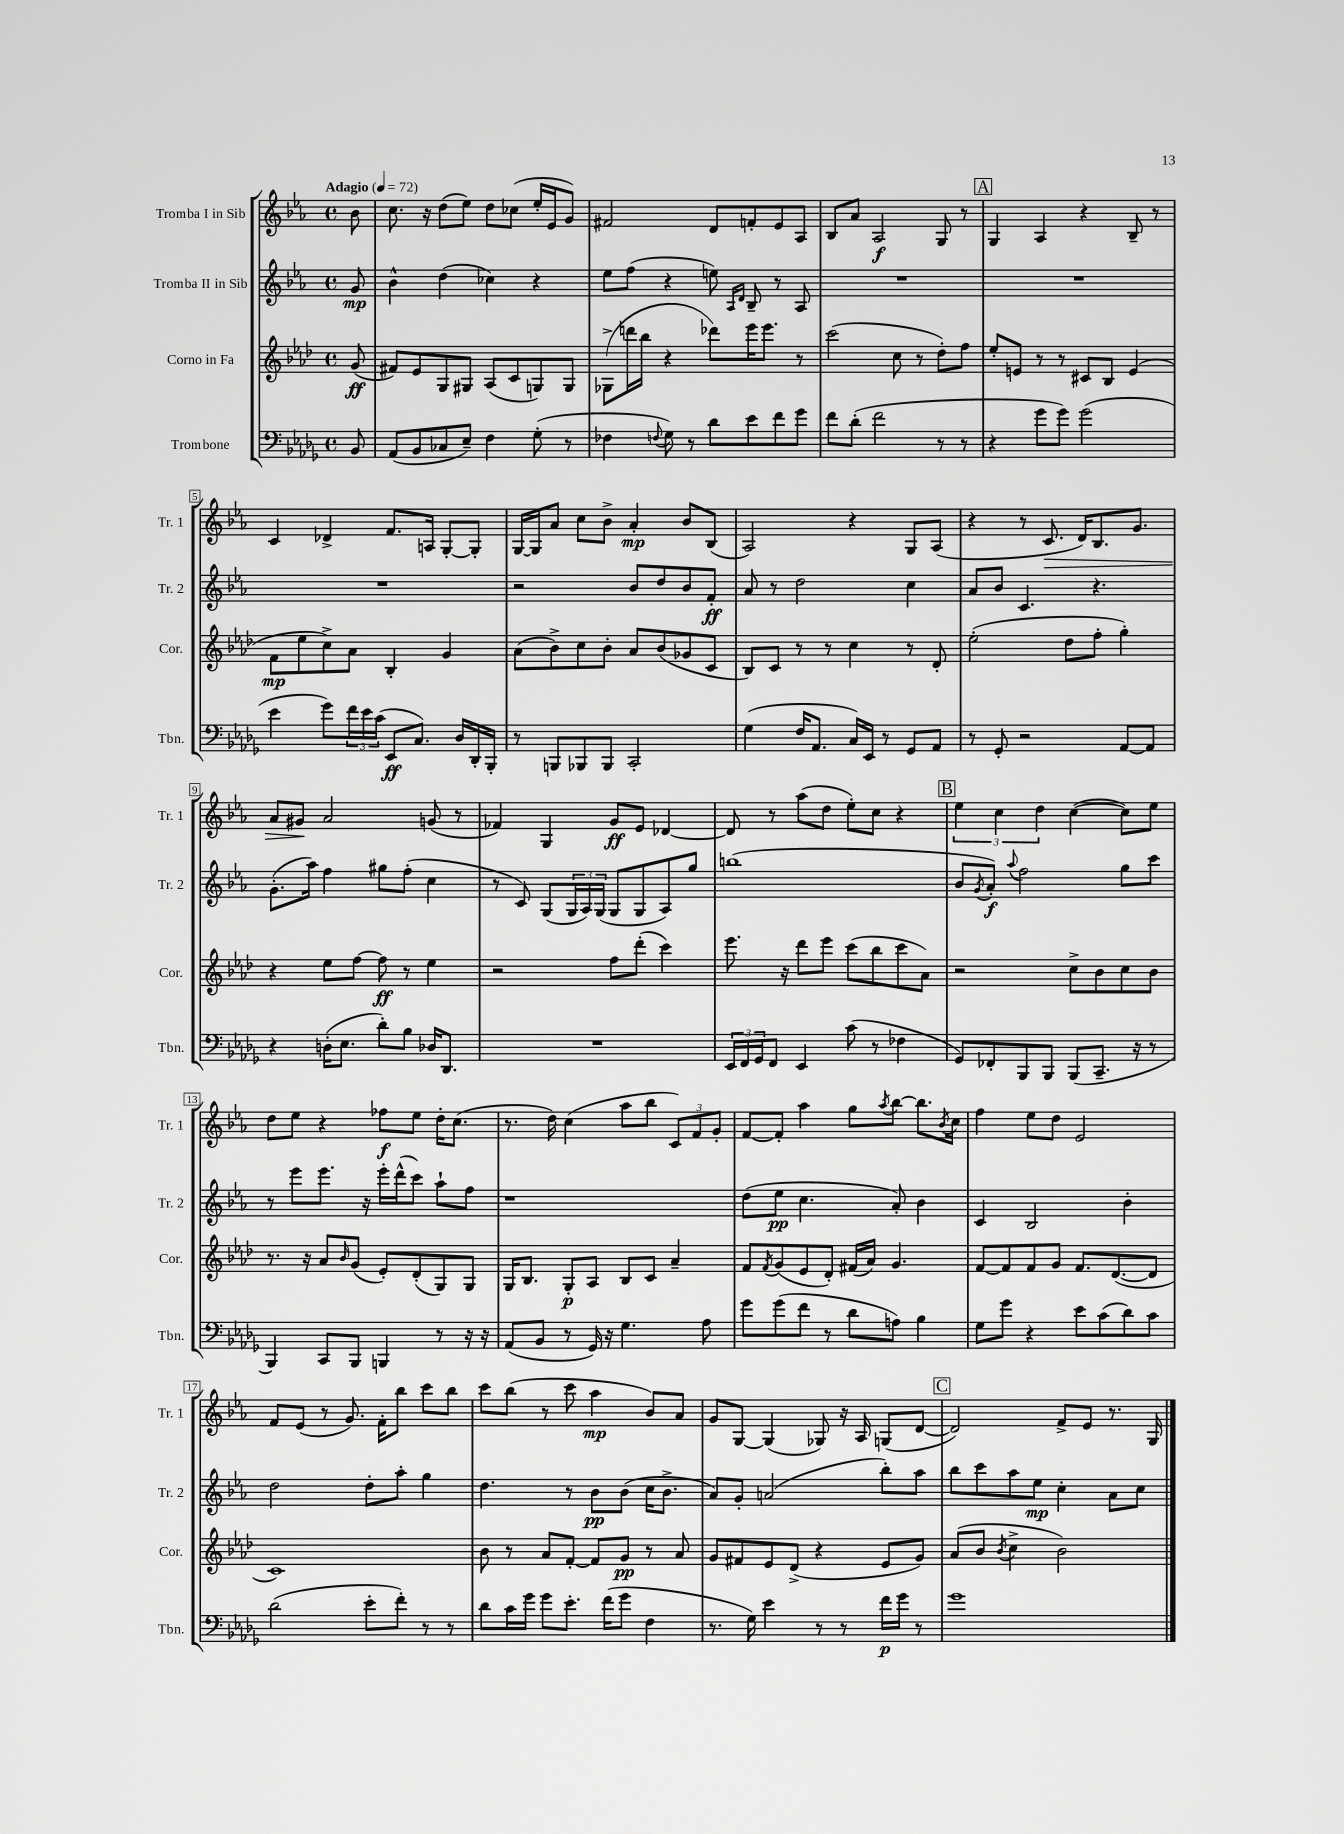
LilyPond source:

<<
\new StaffGroup <<
\new Staff = "s0" \with { instrumentName = "Tromba I in Sib" shortInstrumentName = "Tr. 1" } {
    \clef treble \key ees \major \defaultTimeSignature \time 4/4 \partial 8 \tempo "Adagio" 4 = 72
    bes'8 |
    c''8. r16 d''8( ees''8) d''8 ces''8( ees''16-. ees'16 g'8) |
    fis'2 d'8 f'8-. ees'8 aes8 |
    bes8 aes'8 aes2\f g8 r8 |
    \mark \markup { \box "A" } g4 aes4 r4 bes8-- r8 |
    c'4 des'4-> f'8. a16 g8~-. g8-. |
    g16~ g16 aes'8 c''8 bes'8-> aes'4-.\mp bes'8 bes8( |
    aes2) r4 g8 aes8( |
    r4 r8 c'8.\> d'16) bes8. g'8. |
    aes'8 gis'8\! aes'2 g'8( r8 |
    fes'4) g4 g'8\ff ees'8 des'4~ |
    des'8 r8 aes''8( d''8 ees''8-.) c''8 r4 |
    \mark \markup { \box "B" } \tuplet 3/2 { ees''4 c''4 d''4 } c''4~( c''8) ees''8 |
    d''8 ees''8 r4 fes''8\f ees''8 d''16-. c''8.( |
    r8. d''16) c''4( aes''8 bes''8 \tuplet 3/2 { c'8) f'8 g'8-. } |
    f'8~ f'8-. aes''4 g''8 \acciaccatura { aes''8 } bes''8~ bes''8. \acciaccatura { bes'8 } c''16 |
    f''4 ees''8 d''8 ees'2 |
    f'8 ees'8( r8 g'8.) f'16-. bes''8 c'''8 bes''8 |
    c'''8 bes''8( r8 c'''8 aes''4\mp bes'8) aes'8 |
    g'8 g8~ g4( ges8) r16 aes16 g8( d'8~ |
    \mark \markup { \box "C" } d'2) f'8-> ees'8 r8. g16 \bar "|." |
}
\new Staff = "s1" \with { instrumentName = "Tromba II in Sib" shortInstrumentName = "Tr. 2" } {
    \clef treble \key ees \major \defaultTimeSignature \time 4/4 \partial 8
    g'8\mp |
    bes'4-^ d''4( ces''4) r4 |
    ees''8 f''8( r4 e''8) \grace { aes16 d'16 } bes8-- r8 aes8 |
    R1 |
    \mark \markup { \box "A" } R1 |
    R1 |
    r2 bes'8 d''8 bes'8 f'8-.\ff |
    aes'8 r8 d''2 c''4 |
    aes'8 bes'8 c'4. r4. |
    g'8.-.( aes''16) f''4 gis''8 f''8-.( c''4 |
    r8 c'8) g8( \tuplet 3/2 { g16 aes16) g16( } g8 g8 aes8) g''8 |
    b''1( |
    \mark \markup { \box "B" } bes'8 \acciaccatura { g'8 } aes'8-.\f) \appoggiatura { aes''8 } f''2 g''8 c'''8 |
    r8 ees'''8 ees'''8. r16 ees'''16-. d'''16-^( c'''8) aes''8-! f''8 |
    r1 |
    d''8( ees''8\pp c''4. aes'8-.) bes'4 |
    c'4 bes2 bes'4-. |
    d''2 d''8-. aes''8-. g''4 |
    d''4. r8 bes'8\pp bes'8( c''16 bes'8.-> |
    aes'8) g'8-. a'2( bes''8-.) aes''8 |
    \mark \markup { \box "C" } bes''8 c'''8 aes''8 ees''8\mp c''4-. aes'8 c''8 \bar "|." |
}
\new Staff = "s2" \with { instrumentName = "Corno in Fa" shortInstrumentName = "Cor." } {
    \clef treble \key aes \major \defaultTimeSignature \time 4/4 \partial 8
    g'8\ff( |
    fis'8) ees'8 g8 gis8 aes8( c'8 g8) g8 |
    ges8->( d'''16 bes''16 r4 des'''8) ees'''16 ees'''8. r8 |
    c'''2( c''8 r8 des''8-.) f''8 |
    \mark \markup { \box "A" } ees''8-. e'8 r8 r8 cis'8 bes8 e'4( |
    f'8\mp ees''8 c''8->) aes'8 bes4-. g'4 |
    aes'8( bes'8->) c''8 bes'8-. aes'8 bes'8( ges'8 c'8 |
    bes8) c'8 r8 r8 c''4 r8 des'8-. |
    ees''2-.( des''8 f''8-. g''4-.) |
    r4 ees''8 f''8~ f''8\ff r8 ees''4 |
    r2 f''8 des'''8-.( c'''4) |
    ees'''8. r16 des'''8 ees'''8 c'''8( bes''8 c'''8 aes'8) |
    \mark \markup { \box "B" } r2 c''8-> bes'8 c''8 bes'8 |
    r8. r16 aes'8 \grace { bes'16 } g'8( ees'8-.) des'8-.( g8) g8 |
    g16 bes8. g8-.\p aes8 bes8 c'8 aes'4-- |
    f'8 \acciaccatura { f'8 } g'8( ees'8 des'8-.) fis'16( aes'16) g'4. |
    f'8~ f'8 f'8 g'8 f'8. des'8.~( des'8 |
    c'1) |
    bes'8 r8 aes'8 f'8~-. f'8 g'8\pp r8 aes'8 |
    g'8 fis'8 ees'8 des'8->( r4 ees'8 g'8) |
    \mark \markup { \box "C" } aes'8( bes'8 \acciaccatura { bes'8 } c''4-> bes'2) \bar "|." |
}
\new Staff = "s3" \with { instrumentName = "Trombone" shortInstrumentName = "Tbn." } {
    \clef bass \key des \major \defaultTimeSignature \time 4/4 \partial 8
    bes,8 |
    aes,8( bes,8 ces8 ees8--) f4 ges8-.( r8 |
    fes4 \appoggiatura { f8 } ges8) r8 des'8 ees'8 f'8 ges'8 |
    f'8 des'8-.( f'2 r8 r8 |
    \mark \markup { \box "A" } r4 ges'8 ges'8) ges'2( |
    ees'4 ges'8) \tuplet 3/2 { f'16 ees'16 c'16( } ees,8\ff c8.) des16 des,16-. bes,,16-. |
    r8 b,,8 bes,,8 bes,,8 c,2-. |
    ges4( f16 aes,8. c16) ees,16 r8 ges,8 aes,8 |
    r8 ges,8-. r2 aes,8~ aes,8 |
    r4 d16-.( ees8. des'8-.) bes8 des16 des,8. |
    R1 |
    \tuplet 3/2 { ees,16 f,16 ges,16 } f,8 ees,4 c'8( r8 fes4 |
    \mark \markup { \box "B" } ges,8) fes,8-. bes,,8 bes,,8 bes,,8( c,8.-- r16 r8 |
    bes,,4) c,8 bes,,8 b,,4 r8 r16 r16 |
    aes,8( bes,8 r8 ges,16) r16 ges4. aes8 |
    ges'8 ges'8( f'8 r8 des'8 a8) bes4 |
    ges8 ges'8 r4 ees'8 c'8( des'8) c'8 |
    des'2( ees'8-. f'8-.) r8 r8 |
    des'8 c'16 ges'16 ges'8 ees'8.-. f'16( ges'8 f4 |
    r8. ges16) ees'4 r8 r8 f'16\p ges'16 r8 |
    \mark \markup { \box "C" } ges'1 \bar "|." |
}
>>
>>
\layout { \context { \Score \override BarNumber.stencil = #(make-stencil-boxer 0.1 0.3 ly:text-interface::print) } }
